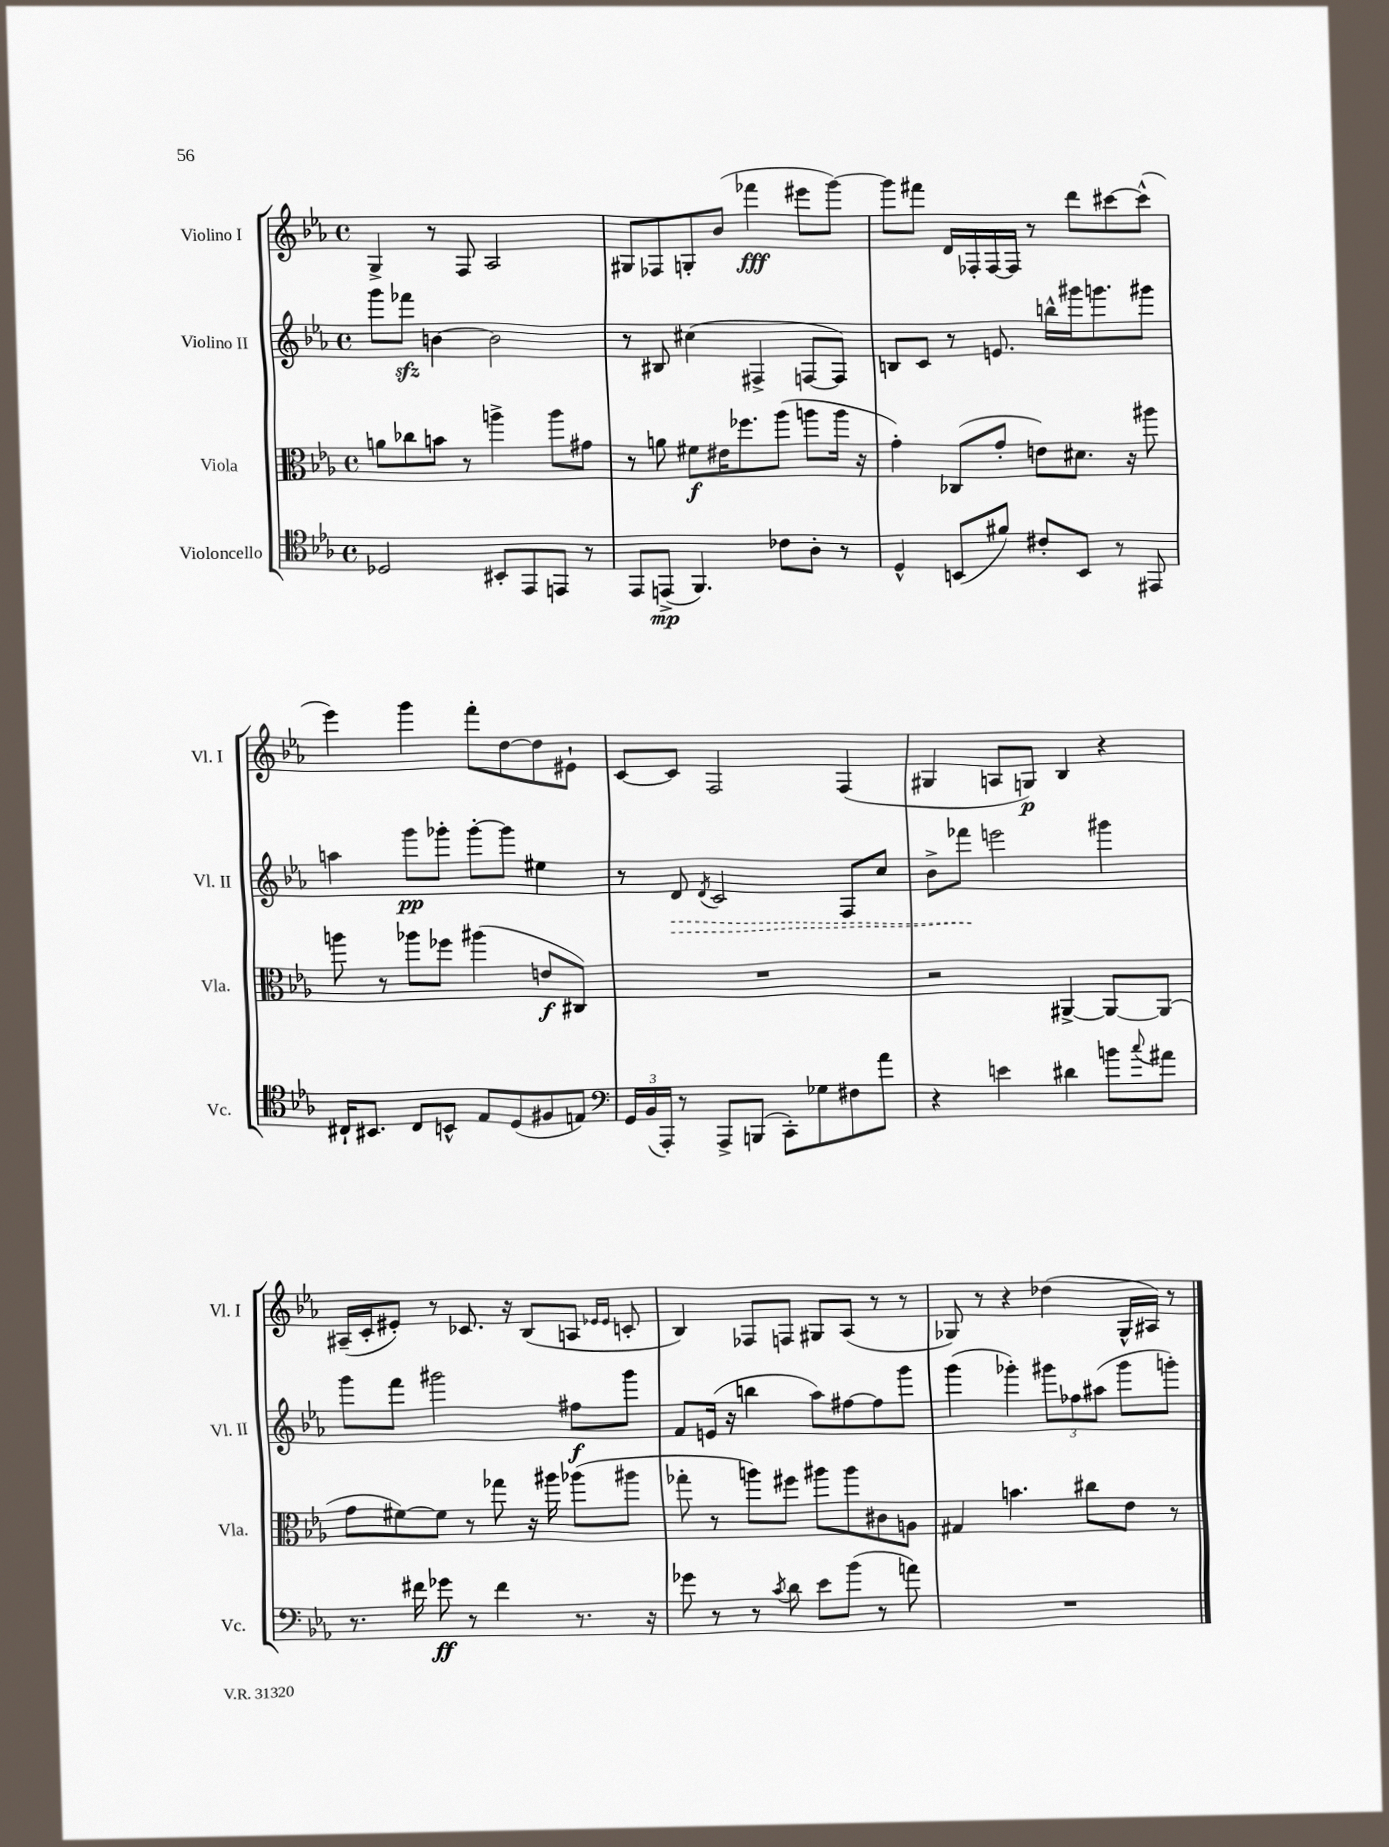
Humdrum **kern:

**kern	**kern	**kern	**kern
*staff4	*staff3	*staff2	*staff1
*clefC4	*clefC3	*clefG2	*clefG2
*k[b-e-a-]	*k[b-e-a-]	*k[b-e-a-]	*k[b-e-a-]
*M4/4	*M4/4	*M4/4	*M4/4
*met(c)	*met(c)	*met(c)	*met(c)
2D-	8a	8ggg	4G^
.	8cc-	8fff-	.
.	8b	[4b	8r
.	8r	.	8F
8BB#'	4aa^	2b]	2A-
8EE-	.	.	.
8EE	8aa	.	.
8r	8g#	.	.
=	=	=	=
8EE-	8r	8r	8G#
(8EE^	8a	8B#	8F-
4.FF)	8f#	(4cc#	8G'
.	16e#	.	(8b-
.	8.ff-	.	.
.	.	4F#^	4fff-
8c-	(8aa-	.	.
8A-'	8aa	[8F	8eee#
8r	16aa	8F])	[8ggg)
.	16r	.	.
=	=	=	=
4D^^	4g')	8B	8ggg]
.	.	8c	8fff#
(8BB	(8C-	8r	16d
.	.	.	16F-'
8f#)	8g'	8.e	[16F-
.	.	.	16F-]
8c#'	8e)	.	8r
.	.	16bb^^	.
8BB	8.d#	16ggg#	8ddd
.	.	8.ggg	.
8r	.	.	[8ccc#
.	16r	.	.
8EE#	8aa#	8ggg#	(8ccc#^^]
=	=	=	=
16C#`	8aa	4aa	4eee-)
8.BB#	.	.	.
.	8r	.	.
8C#	8aa-	8ggg	4ggg
8BB^^	8ff-	8ggg-'	.
8E-	(4aa#	[8ggg-'	8fff'
(8D	.	8ggg-]	[8dd
8F#	8e	4ee#	8dd]
8E)	8C#)	.	8e#`
=	=	=	=
*clefF4	*	*	*
24GG	1r	8r	[8c
(24BB-	.	.	.
24AAA-')	.	.	.
8r	.	8d	8c]
.	.	8qd	.
8AAA-^	.	2c	2F
(8BBB	.	.	.
8CC')	.	.	.
8G-	.	.	.
8F#	.	8F	(4F
8a-	.	8cc	.
=	=	=	=
4r	2r	8b-^	4G#
.	.	8fff-	.
4e	.	2eee	8A
.	.	.	8G)
4d#	[4AA#^	.	4B-
8b	8AA#_	4ggg#	4r
8qqcc	.	.	.
8a#	(8AA#]	.	.
=	=	=	=
8.r	8g	8ggg	(16A#~
.	.	.	16c'
.	[8f#)	8fff	8e#')
16f#	.	.	.
8g-	8f#]	2ggg#	8r
8r	8r	.	8.c-
4f#	8gg-	.	.
.	.	.	16r
.	16r	.	(8B-
.	16aa#	.	.
8.r	(8aa-	8ff#	8A
.	.	.	16qqe-
.	.	.	16qqe-
.	8aa#	8ggg#	8c'
16r	.	.	.
=	=	=	=
8g-	8gg-'	8f	4B-)
8r	8r	(16e	.
.	.	16r	.
8r	8aa)	4bb	8F-
8qc	.	.	.
8d	8ff#	.	8F
8e-	8aa#	8aa-)	8G#
(8b-	8aa#	[8ff#	(8A-
8r	8c#	8ff#]	8r
8a)	8A	8ggg	8r
=	=	=	=
1r	4G#	(4ggg	8G-)
.	.	.	8r
.	4.b	4ggg-')	4r
.	.	12ggg#	(4dd-
.	.	12ff-	.
.	8cc#	.	.
.	.	(12aa#	.
.	8e-	8ggg#	16G-^^
.	.	.	16A#)
.	8r	8ggg')	8r
==	==	==	==
*-	*-	*-	*-
